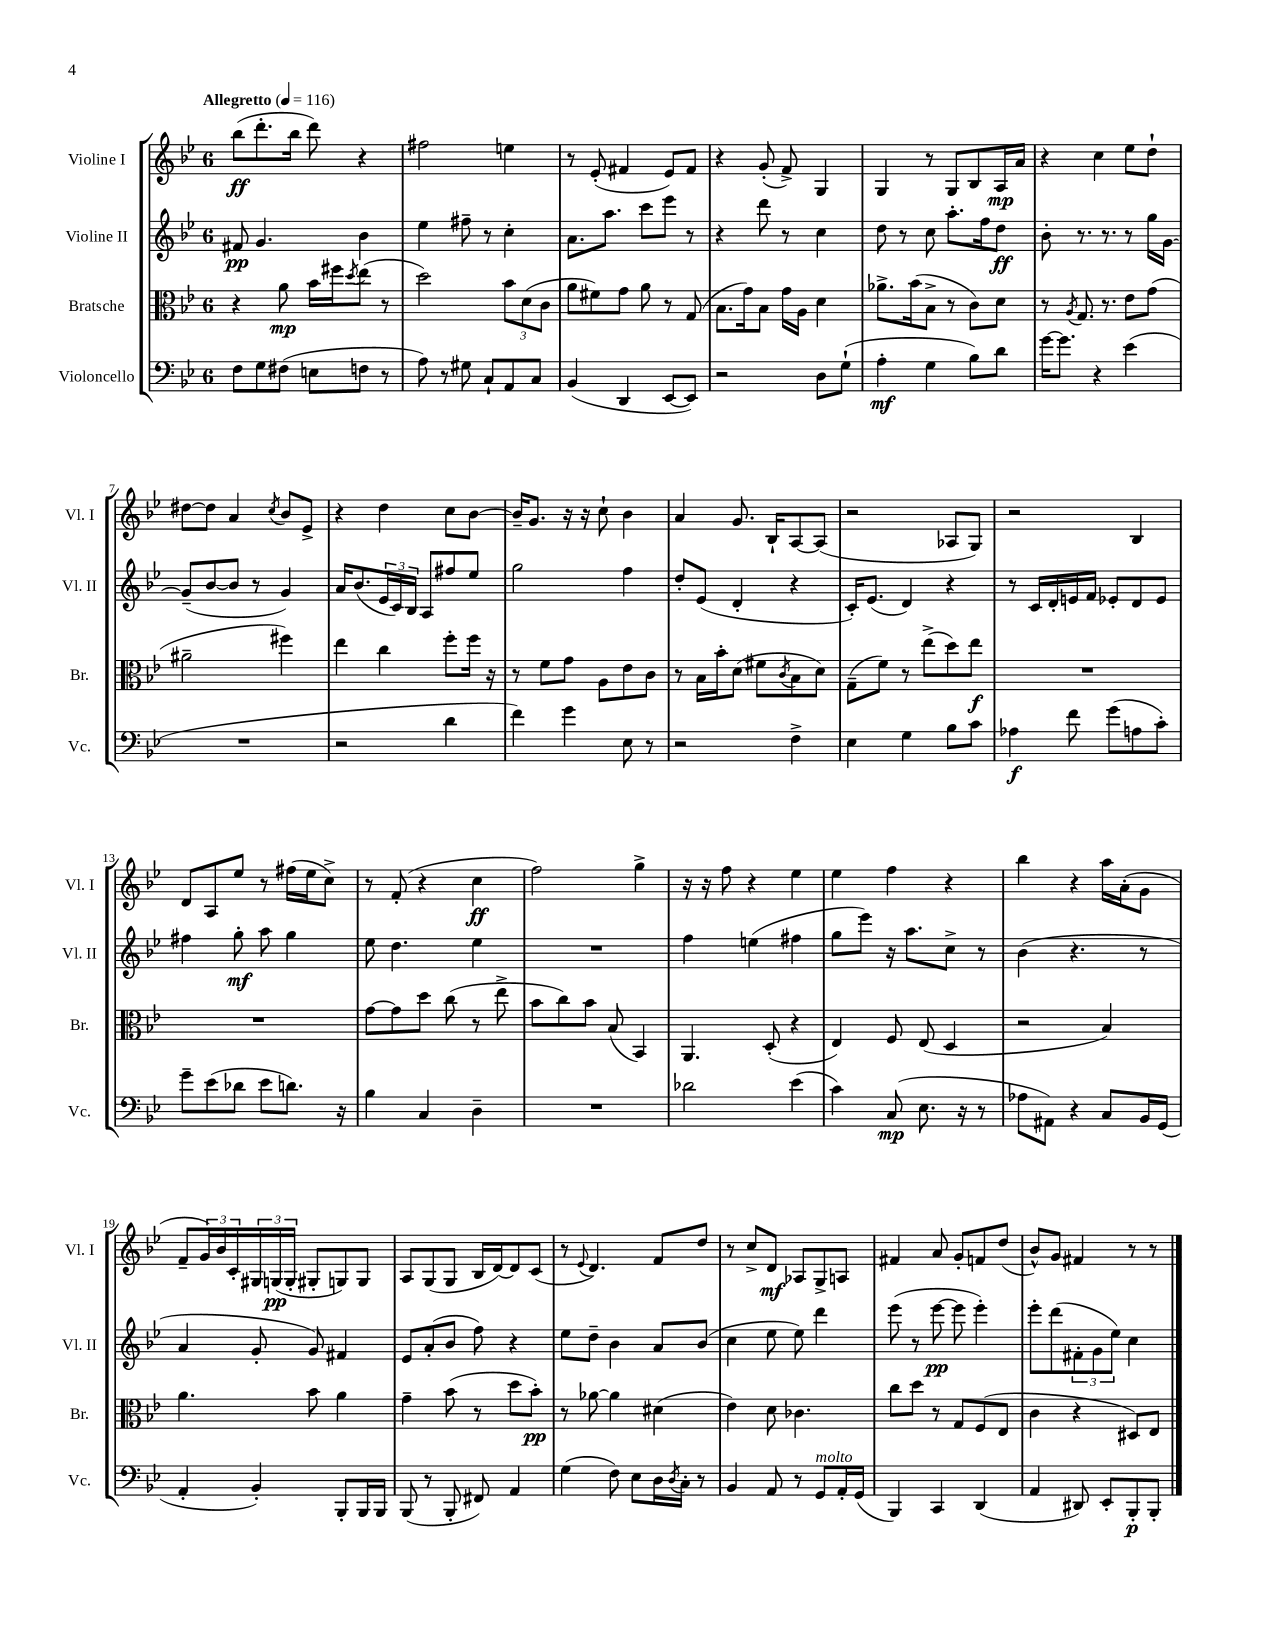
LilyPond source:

<<
\new StaffGroup <<
\new Staff = "s0" \with { instrumentName = "Violine I" shortInstrumentName = "Vl. I" } {
    \clef treble \key bes \major \once \override Staff.TimeSignature.style = #'single-digit \time 6/8 \tempo "Allegretto" 4 = 116
    bes''8\ff( d'''8.-. bes''16 d'''8) r4 |
    fis''2 e''4 |
    r8 ees'8-.( fis'4 ees'8) fis'8 |
    r4 g'8-.( f'8->) g4 |
    g4 r8 g8 bes8 a16\mp a'16 |
    r4 c''4 ees''8 d''8-! |
    dis''8~ dis''8 a'4 \acciaccatura { c''8 } bes'8 ees'8-> |
    r4 d''4 c''8 bes'8~ |
    bes'16-- g'8. r16 r16 c''8-! bes'4 |
    a'4 g'8. bes16-! a8~ a8( |
    r2 aes8 g8) |
    r2 bes4 |
    d'8 a8 ees''8 r8 fis''16( ees''16 c''8->) |
    r8 f'8-.( r4 c''4\ff |
    f''2) g''4-> |
    r16 r16 f''8 r4 ees''4 |
    ees''4 f''4 r4 |
    bes''4 r4 a''16 a'16-.( g'8 |
    f'8-- \tuplet 3/2 { g'16) bes'16 c'16-. } \tuplet 3/2 { gis16 g16\pp( g16-. } gis8-. g8) g8 |
    a8 g8( g8 bes16 d'16~) d'8 c'8( |
    r8 \appoggiatura { ees'8 } d'4.) f'8 d''8 |
    r8 c''8-> d'8\mf aes8 g8-> a8 |
    fis'4 a'8 g'8-. f'8 d''8( |
    bes'8-^) g'8 fis'4 r8 r8 \bar "|." |
}
\new Staff = "s1" \with { instrumentName = "Violine II" shortInstrumentName = "Vl. II" } {
    \clef treble \key bes \major \once \override Staff.TimeSignature.style = #'single-digit \time 6/8
    fis'8\pp g'4. bes'4 |
    ees''4 fis''8-- r8 c''4-. |
    a'8. a''8. c'''8 ees'''8 r8 |
    r4 d'''8 r8 c''4 |
    d''8 r8 c''8 a''8.-. f''16 d''8\ff |
    bes'8-. r8. r8. r8 g''16 g'16~ |
    g'8--( bes'8~ bes'8 r8 g'4) |
    a'16 bes'8.( \tuplet 3/2 { ees'16 c'16) bes16 } a8 fis''8 ees''8 |
    g''2 f''4 |
    d''8-. ees'8( d'4-. r4 |
    c'16-.) ees'8.( d'4) r4 |
    r8 c'16 d'16-. e'16 f'16 ees'8-. d'8 ees'8 |
    fis''4 g''8-.\mf a''8 g''4 |
    ees''8 d''4. ees''4 |
    R2. |
    f''4 e''4( fis''4 |
    g''8 ees'''8) r16 a''8. c''8-> r8 |
    bes'4( r4. r8 |
    a'4 g'8-. g'8) fis'4 |
    ees'8 a'8-.( bes'8 f''8) r4 |
    ees''8 d''8-- bes'4 a'8 bes'8( |
    c''4 ees''8 ees''8) d'''4 |
    ees'''8( r8 ees'''8~\pp ees'''8 ees'''4-.) |
    ees'''8-. d'''8( \tuplet 3/2 { fis'8-. g'8 ees''8) } c''4 \bar "|." |
}
\new Staff = "s2" \with { instrumentName = "Bratsche" shortInstrumentName = "Br." } {
    \clef alto \key bes \major \once \override Staff.TimeSignature.style = #'single-digit \time 6/8
    r4 a'8\mp bes'16 fis''16 \acciaccatura { d''8 } ees''8( r8 |
    d''2) \tuplet 3/2 { bes'8 d'8( c'8 } |
    a'8 fis'8) g'8 a'8 r8 g8( |
    bes8. g'16) bes8 g'16 a16 d'4 |
    aes'8.-> bes'16( bes8-> r8 c'8) d'8 |
    r8 \acciaccatura { a8 } g8. r8. ees'8 g'8( |
    ais'2-- fis''4) |
    ees''4 c''4 f''8-. f''16 r16 |
    r8 f'8 g'8 a8 ees'8 c'8 |
    r8 bes16 bes'16-. d'8( fis'8 \acciaccatura { c'8 } bes8 d'8) |
    g8--( f'8) r8 ees''8->( d''8) ees''8\f |
    R2. |
    R2. |
    g'8~ g'8 d''8 c''8( r8 ees''8-> |
    bes'8 c''8) bes'8 bes8( bes,4) |
    a,4. d8-.( r4 |
    ees4) f8 ees8( d4 |
    r2 bes4) |
    a'4. bes'8 a'4 |
    g'4-- bes'8( r8 d''8 bes'8-.\pp) |
    r8 aes'8~ aes'4 dis'4( |
    ees'4) d'8 ces'4. |
    c''8 d''8 r8 g8 f8( ees8 |
    c'4 r4 dis8) ees8 \bar "|." |
}
\new Staff = "s3" \with { instrumentName = "Violoncello" shortInstrumentName = "Vc." } {
    \clef bass \key bes \major \once \override Staff.TimeSignature.style = #'single-digit \time 6/8
    f8 g8 fis8( e8 f8 r8 |
    a8) r8 gis8 c8-! a,8 c8 |
    bes,4( d,4 ees,8~ ees,8) |
    r2 d8 g8-!( |
    a4-.\mf g4 bes8) d'8 |
    g'16~ g'8. r4 ees'4( |
    R2. |
    r2 d'4 |
    f'4) g'4 ees8 r8 |
    r2 f4-> |
    ees4 g4 bes8 c'8 |
    aes4\f f'8 g'8( a8 c'8-.) |
    g'8-- ees'8( des'8 ees'8 d'8.) r16 |
    bes4 c4 d4-- |
    R2. |
    des'2 ees'4( |
    c'4) c8\mp( ees8. r16 r8 |
    aes8 ais,8) r4 c8 bes,16 g,16( |
    a,4-. bes,4-.) bes,,8-. bes,,16 bes,,16 |
    bes,,8( r8 bes,,8-. fis,8) a,4 |
    g4( f8) ees8 d16 \acciaccatura { d8 } c16-. r8 |
    bes,4 a,8 r8 g,8^\markup { \italic "molto" } a,16-. g,16( |
    bes,,4) c,4 d,4( |
    a,4 dis,8) ees,8-. bes,,8-.\p bes,,8-. \bar "|." |
}
>>
>>
